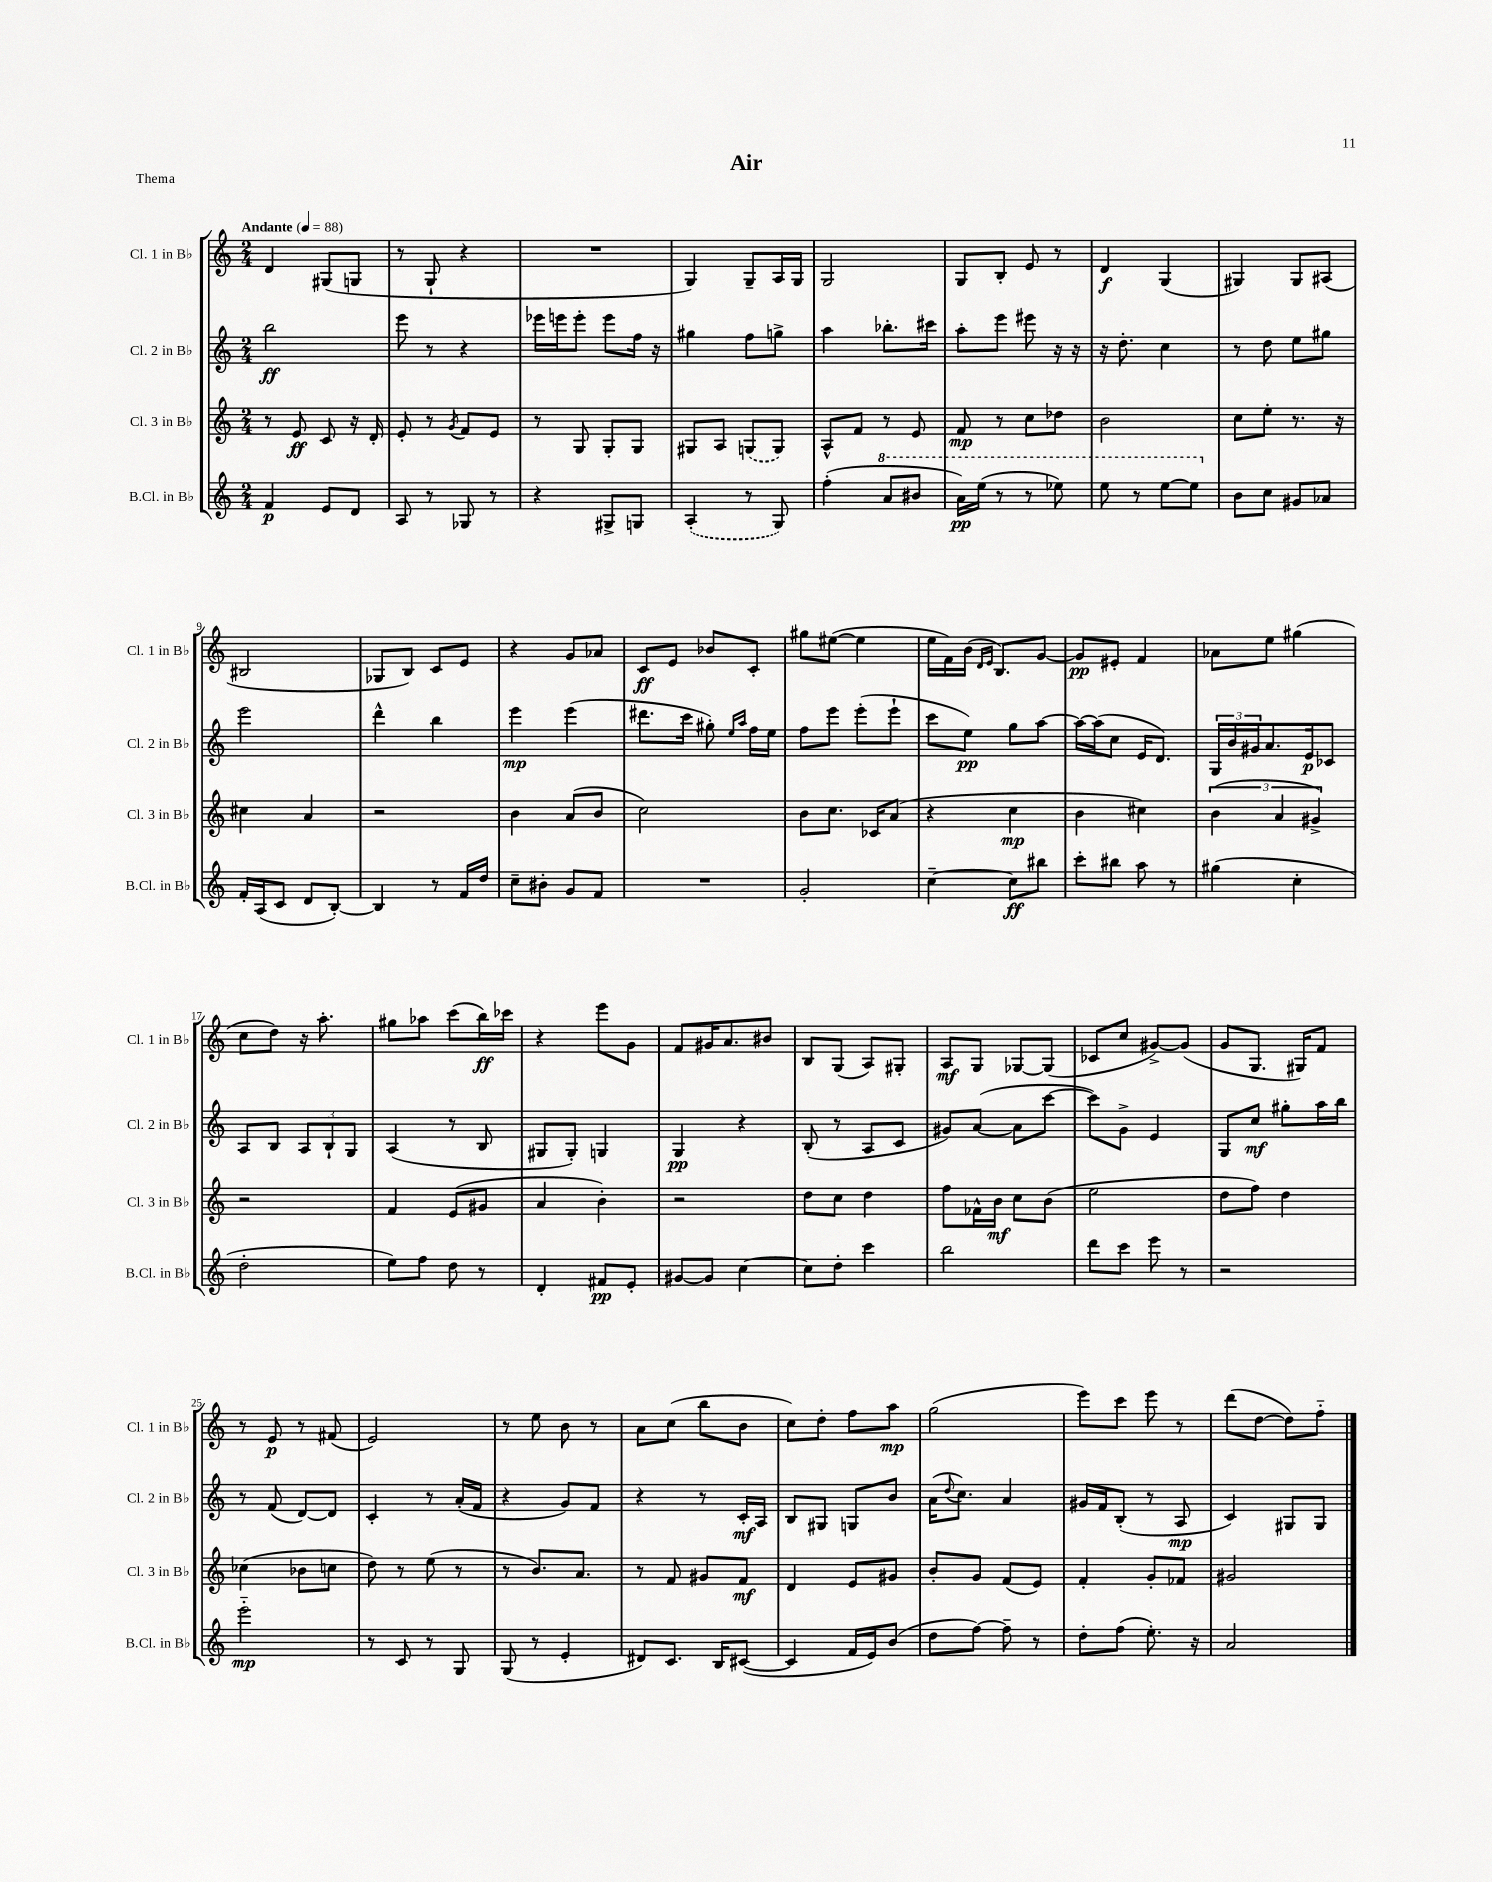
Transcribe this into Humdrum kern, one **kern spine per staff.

**kern	**kern	**kern	**kern
*staff4	*staff3	*staff2	*staff1
*clefG2	*clefG2	*clefG2	*clefG2
*k[]	*k[]	*k[]	*k[]
*M2/4	*M2/4	*M2/4	*M2/4
*MM88	*MM88	*MM88	*MM88
4f/	8r	2bb\	4d/
.	8e/	.	.
8e/L	8c/	.	(8G#/L
8d/J	16r	.	8G/J
.	16d'/	.	.
=	=	=	=
8A/	8e'/	8eee\	8r
8r	8r	8r	8G`/
.	8qg/	.	.
8G-/	8f/L	4r	4r
8r	8e/J	.	.
=	=	=	=
4r	8r	16eee-\LL	2r
.	.	16eee\J	.
.	8G/	8eee'\J	.
8G#^/L	8G'/L	8eee\L	.
8G/J	8G/J	16ff\Jk	.
.	.	16r	.
=	=	=	=
(4A'/	8G#/L	4gg#\	4G/)
.	8A/J	.	.
8r	(8G/L	8ff\L	8G~/L
8G/)	8G/J)	8gg^\J	16A/L
.	.	.	16G/JJ
=	=	=	=
(4ff'\	8A^^/L	4aa\	2G/
.	8f/J	.	.
8aa/L	8r	8.bb-'\L	.
8bb#/J	8e/	.	.
.	.	16ccc#\Jk	.
=	=	=	=
16aa\LL)	8f/	8aa'\L	8G/L
(16eee\JJ	.	.	.
8r	8r	8eee\J	8B'/J
8r	8cc\L	8eee#\	8e/
8eee-\)	8dd-\J	16r	8r
.	.	16r	.
=	=	=	=
8eee\	2b\	16r	4d/
.	.	8.dd'\	.
8r	.	.	.
[8eee\L	.	4cc\	(4G/
8eee\]J	.	.	.
=	=	=	=
8b\L	8cc\L	8r	4G#/)
8cc\J	8ee'\J	8dd\	.
8g#/L	8.r	8ee\L	8G#/L
8a-/J	.	8gg#\J	(8A#/J
.	16r	.	.
=	=	=	=
16f'/LL	4cc#\	2eee\	2B#/
(16A/J	.	.	.
8c/J	.	.	.
8d/L	4a/	.	.
[8B'/J)	.	.	.
=	=	=	=
4B/]	2r	4ddd^^\	8G-/L
.	.	.	8B/J)
8r	.	4bb\	8c/L
16f/LL	.	.	8e/J
16dd/JJ	.	.	.
=	=	=	=
8cc~\L	4b\	4eee\	4r
8b#'\J	.	.	.
8g/L	(8a/L	(4eee\	8g/L
8f/J	8b/J	.	8a-/J
=	=	=	=
2r	2cc\)	8.ddd#\L	8c/L
.	.	.	8e/J
.	.	16ccc\Jk	.
.	.	8gg#'\)	8b-/L
.	.	16qqee/LL	.
.	.	16qqaa/JJ	.
.	.	16ff\LL	8c'/J
.	.	16ee\JJ	.
=	=	=	=
2g'/	8b\L	8ff\L	8gg#\L
.	8.cc\J	8eee\J	([8ee#\J
.	.	(8eee'\L	4ee#\]
.	16c-/LK	.	.
.	(8a/J	8eee`\J	.
=	=	=	=
[4cc~\	4r	8ccc\L	16ee\LL
.	.	.	16f\)
.	.	8ee\J)	(16b\JJ
.	.	.	16qqd/LL
.	.	.	16qqe/JJ
.	.	.	8.B/L)
8cc\]L	4cc\	8gg\L	.
8bb#\J	.	[8aa\J	[8g/J
=	=	=	=
8ccc'\L	4b\	16aa\_LL	8g/]L
.	.	(16aa\]J	.
8bb#\J	.	8cc\J	8e#'/J
8aa\	4cc#\)	16e/LK	4f/
.	.	8.d/J)	.
8r	.	.	.
=	=	=	=
(4gg#\	(6b\	24G/LL	8a-\L
.	.	24b/	.
.	.	24g#/J	.
.	.	8.a/	8ee\J
.	6a/	.	.
4cc'\	.	.	(4gg#\
.	.	16e/k	.
.	6g#^/)	.	.
.	.	8c-/J	.
=	=	=	=
2dd'\	2r	8A/L	8cc\L
.	.	8B/J	8dd\J)
.	.	12A/L	16r
.	.	.	8.aa'\
.	.	12B`/	.
.	.	12G/J	.
=	=	=	=
8ee\L)	4f/	(4A/	8gg#\L
8ff\J	.	.	8aa-\J
8dd\	(8e/L	8r	(8ccc\L
8r	8g#/J	8B/	16bb\L)
.	.	.	16ccc-\JJ
=	=	=	=
4d'/	4a/	8G#/L	4r
.	.	8G#'/J)	.
8f#/L	4b'\)	4G/	8eee\L
8e'/J	.	.	8g\J
=	=	=	=
[8g#/L	2r	4G/	8f/L
8g#/]J	.	.	16g#/K
.	.	.	8.a/
[4cc\	.	4r	.
.	.	.	8b#/J
=	=	=	=
8cc\]L	8dd\L	(8B'/	8B/L
8dd'\J	8cc\J	8r	(8G/J
4ccc\	4dd\	8A/L	8A/L)
.	.	8c/J	8G#'/J
=	=	=	=
2bb\	8ff\L	8g#/L)	8A/L
.	16f-^^\L	([8a/J	8G/J
.	16b\JJ	.	.
.	8cc\L	8a\]L	[8G-/L
.	(8b\J	[8ccc\J	(8G-/]J
=	=	=	=
8ddd\L	2ee\	8ccc\]L)	8c-/L
8ccc\J	.	8g^\J	8cc/J
8eee\	.	4e/	[8g#^/L)
8r	.	.	(8g#/]J
=	=	=	=
2r	8dd\L	8G/L	8g/L
.	8ff\J)	8cc/J	8.G/J
.	4dd\	8gg#'\L	.
.	.	.	16G#/LK)
.	.	16aa\L	8f/J
.	.	16bb\JJ	.
=	=	=	=
2eee'~\	(4cc-\	8r	8r
.	.	(8f/	8e/
.	8b-\L	[8d/L)	8r
.	8cc\J	8d/]J	(8f#/
=	=	=	=
8r	8dd\)	4c'/	2e/)
8c/	8r	.	.
8r	(8ee\	8r	.
8G/	8r	(16a'/LL	.
.	.	16f/JJ	.
=	=	=	=
(8G/	8r	4r	8r
8r	8.b/L)	.	8ee\
4e'/	.	8g/L)	8b\
.	8.a/J	.	.
.	.	8f/J	8r
=	=	=	=
8d#/L)	8r	4r	8a\L
8.c/J	8f/	.	(8cc\J
.	8g#/L	8r	8bb\L
16B/LK	.	.	.
([8c#/J	8f/J	16c'/LL	8b\J
.	.	16A/JJ	.
=	=	=	=
4c#/]	4d/	8B/L	8cc\L)
.	.	8G#/J	8dd'\J
16f/LL	8e/L	8G/L	8ff\L
16e/J)	.	.	.
(8b/J	8g#/J	8b/J	8aa\J
=	=	=	=
8dd\L	8b'/L	(16a\LK	(2gg\
.	.	8qqdd/	.
.	.	8.cc\J)	.
[8ff\J)	8g/J	.	.
8ff~\]	(8f/L	4a/	.
8r	8e/J)	.	.
=	=	=	=
8dd'\L	4f'/	16g#/LL	8eee\L)
.	.	16f/J	.
(8ff\J	.	(8B'/J	8ccc\J
8.ee'\)	8g'/L	8r	8eee\
.	8f-/J	8A/	8r
16r	.	.	.
=	=	=	=
2a/	2g#/	4c/)	(8ddd\L
.	.	.	[8dd\J
.	.	8G#/L	8dd\]L)
.	.	8G#/J	8ff'~\J
==	==	==	==
*-	*-	*-	*-
